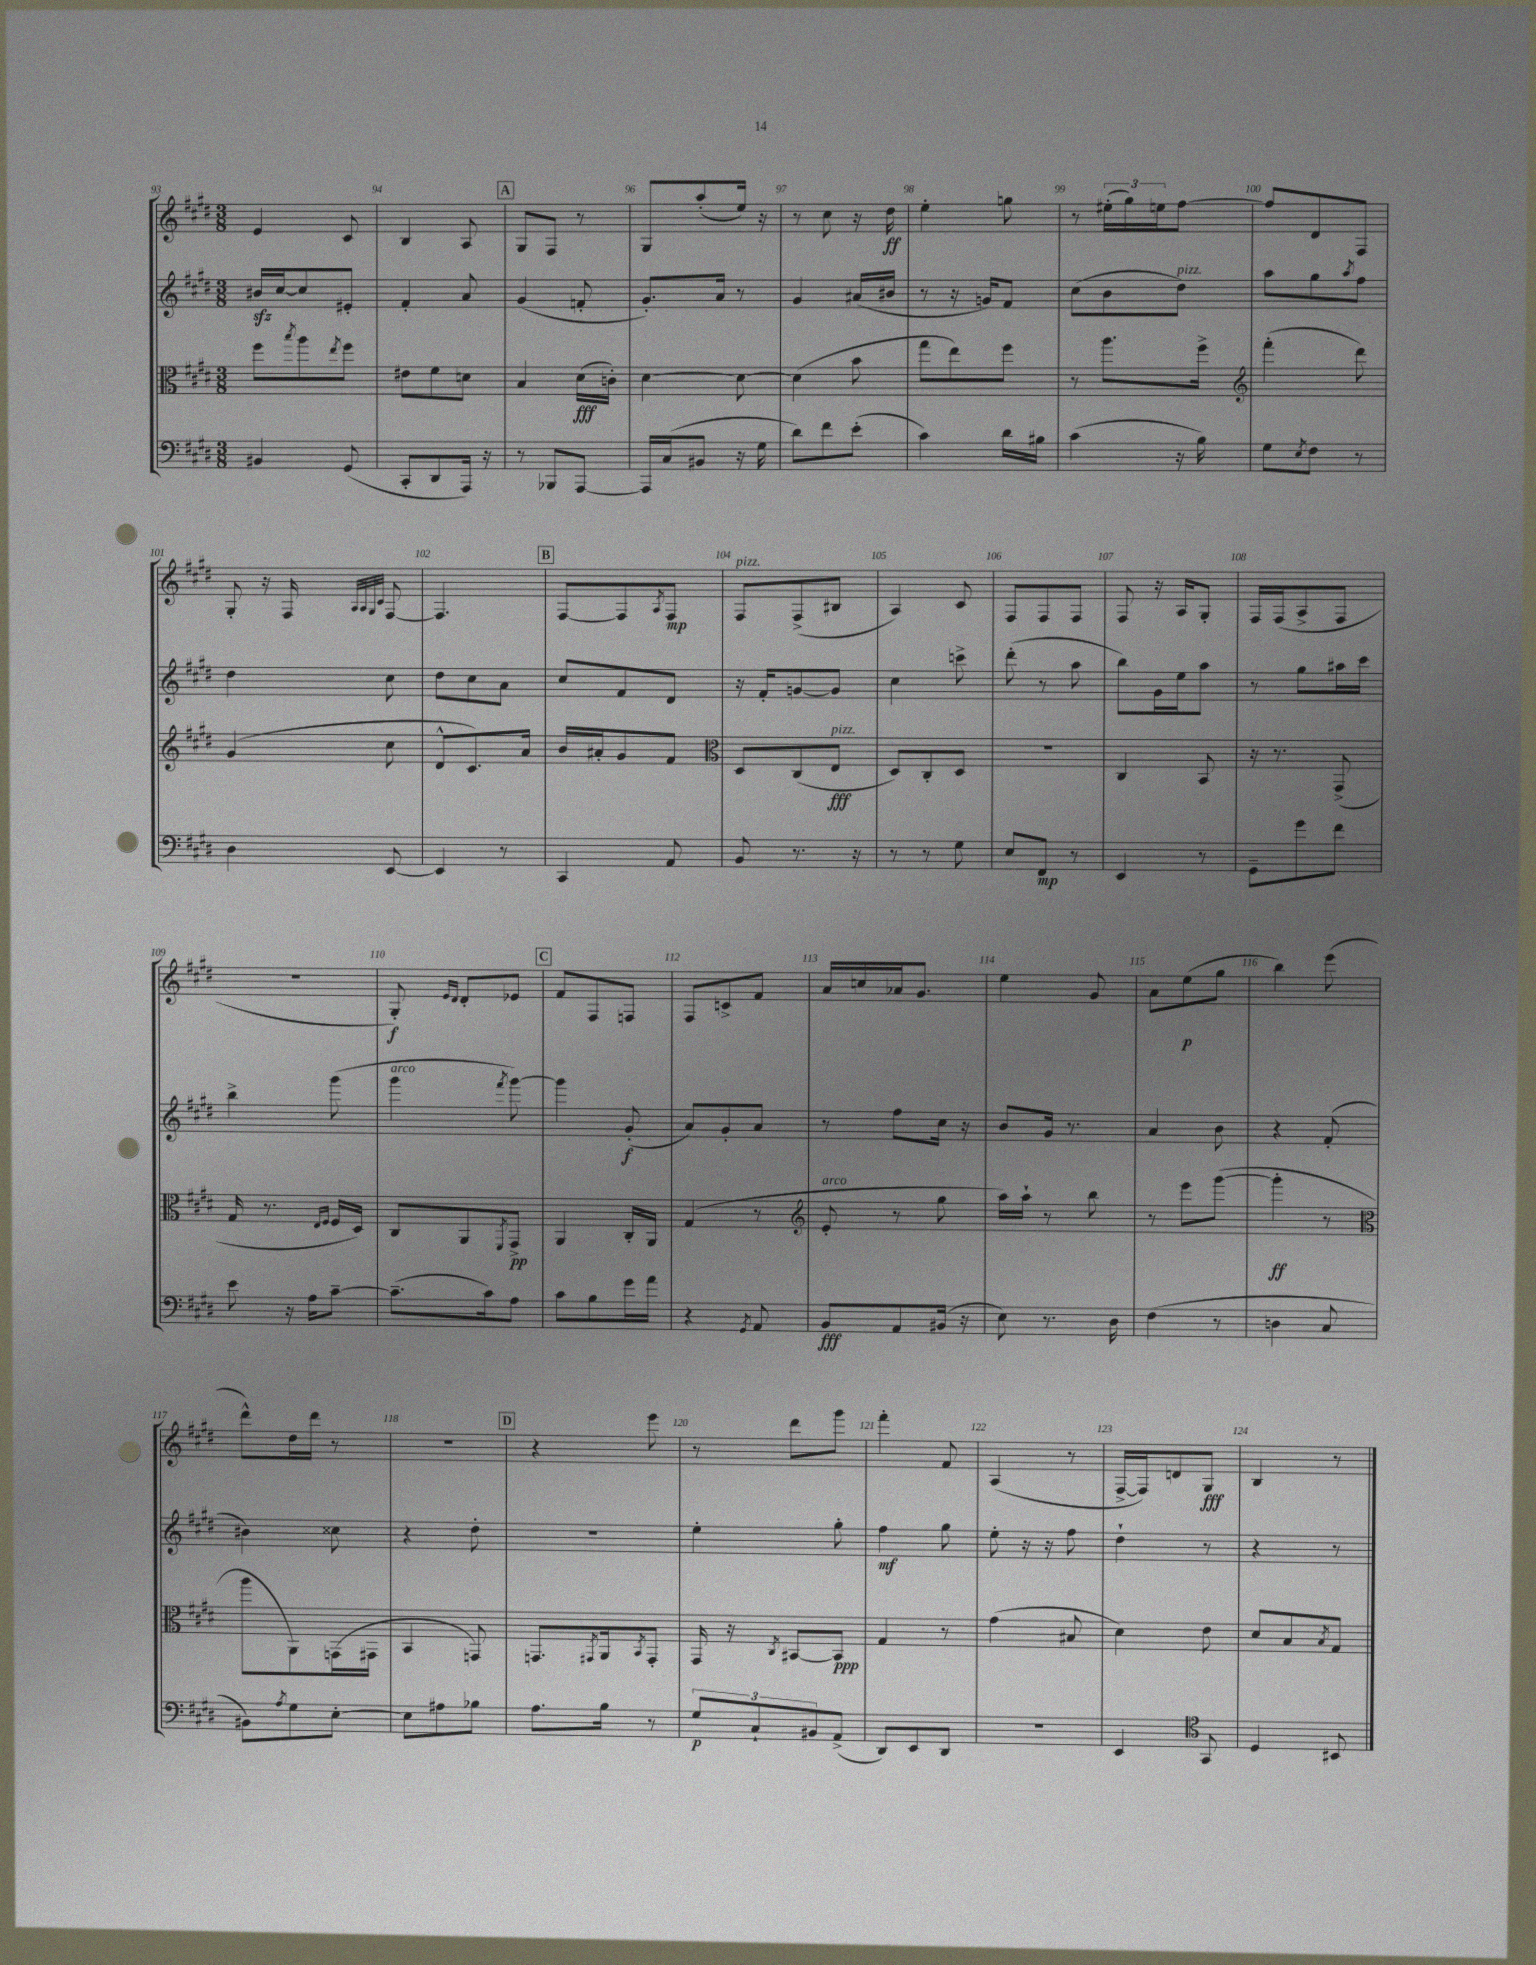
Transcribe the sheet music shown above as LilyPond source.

<<
\new StaffGroup <<
\new Staff = "s0" {
    \clef treble \key e \major \numericTimeSignature \time 3/8
    e'4 cis'8 |
    b4 a8 |
    \mark \markup { \box "A" } gis8 fis8 r8 |
    gis8 a''8-.( e''16) r16 |
    r8 cis''8 r16 dis''16\ff |
    e''4-. g''8 |
    r8 \tuplet 3/2 { eis''16-.( gis''16) e''16 } fis''8~ |
    fis''8 dis'8 fis8 |
    gis8-. r16 fis16 \grace { a32 a32 gis32 cis'32 } fis8~ |
    fis4. |
    \mark \markup { \box "B" } fis8~ fis8 \acciaccatura { a8 } fis8\mp |
    fis8^\markup { \italic "pizz." } fis8->( bis8 |
    a4) cis'8 |
    fis8 fis8 fis8 |
    fis8 r16 a16 gis8-. |
    fis16 fis16( a8-> fis8 |
    R4. |
    gis8-.\f) \grace { e'16 dis'16 } dis'8-. ees'8 |
    \mark \markup { \box "C" } fis'8 fis8 f8 |
    fis8 c'8-> fis'8 |
    a'16 c''16 aes'16 gis'8. |
    e''4 gis'8 |
    a'8 e''8\p( gis''8 |
    b''4) e'''8( |
    dis'''8-^) dis''16 dis'''16 r8 |
    R4. |
    \mark \markup { \box "D" } r4 e'''8 |
    r8 dis'''8 gis'''8 |
    fis'''4-. fis'8 |
    a4( r8 |
    fis16~-> fis16) d'8 gis8\fff |
    b4 r8 \bar "|." |
}
\new Staff = "s1" {
    \clef treble \key e \major \numericTimeSignature \time 3/8
    bis'16\sfz cis''16~ cis''8 eis'8-. |
    fis'4-. a'8 |
    \mark \markup { \box "A" } gis'4( f'8-. |
    gis'8.-.) a'16 r8 |
    gis'4 ais'16( bis'16 |
    r8 r16 g'16) fis'8 |
    cis''8( b'8 dis''8^\markup { \italic "pizz." }) |
    a''8 gis''8 \acciaccatura { a''8 } fis''8 |
    dis''4 cis''8 |
    dis''8 cis''8 a'8 |
    \mark \markup { \box "B" } cis''8 fis'8 dis'8 |
    r16 fis'16-. g'8~ g'8 |
    cis''4 c'''8-> |
    dis'''8-.( r8 a''8 |
    b''8) gis'16 e''16 a''8 |
    r8 gis''8 ais''16 cis'''16 |
    b''4-> gis'''8( |
    gis'''4^\markup { \italic "arco" } \acciaccatura { fis'''8 } gis'''8~) |
    \mark \markup { \box "C" } gis'''4 gis'8-.\f( |
    a'8) gis'8-. a'8 |
    r8 fis''8 cis''16 r16 |
    b'8 gis'16 r8. |
    a'4 b'8 |
    r4 fis'8-.( |
    bis'4) cisis''8 |
    r4 dis''8-. |
    \mark \markup { \box "D" } R4. |
    e''4-. gis''8-. |
    fis''4\mf gis''8 |
    e''8-. r16 r16 fis''8 |
    dis''4-! r8 |
    r4 r8 \bar "|." |
}
\new Staff = "s2" {
    \clef alto \key e \major \numericTimeSignature \time 3/8
    fis''8 \acciaccatura { b''8 } a''8 \acciaccatura { e''8 } fis''8 |
    eis'8 fis'8 d'8 |
    \mark \markup { \box "A" } b4 dis'16\fff( c'16-.) |
    dis'4~ dis'8~ |
    dis'4( b'8 |
    gis''8 e''8) fis''8 |
    r8 a''8. fis''16-> |
    \clef treble fis'''4-.( dis'''8) |
    gis'4( cis''8 |
    dis'8-^ cis'8.) a'16 |
    \mark \markup { \box "B" } b'16 ais'16-. gis'8 fis'8 |
    \clef alto dis8 cis8( e8\fff^\markup { \italic "pizz." } |
    dis8) cis8-. dis8 |
    R4. |
    cis4 b,8 |
    r16 r8. gis,8->( |
    gis16 r8. \grace { e16 fis16 } fis16 dis16) |
    cis8 a,8 \acciaccatura { fis,8 } gis,8->\pp |
    \mark \markup { \box "C" } a,4 cis16-. a,16 |
    gis4( r8 |
    \clef treble e'8-.^\markup { \italic "arco" } r8 gis''8 |
    a''16) a''16-! r8 b''8 |
    r8 e'''8 gis'''8~( |
    gis'''4-.\ff r8 |
    \clef alto a''8 a,8) g,16( gis,16 |
    b,4 g,8) |
    \mark \markup { \box "D" } g,8. \acciaccatura { gis,8 } a,16 \acciaccatura { b,8 } gis,8-. |
    gis,16 r16 \acciaccatura { cis8 } bis,8~ bis,8\ppp |
    gis4 r8 |
    gis'4( bis8 |
    dis'4) e'8 |
    dis'8 b8 \acciaccatura { b8 } gis8 \bar "|." |
}
\new Staff = "s3" {
    \clef bass \key e \major \numericTimeSignature \time 3/8
    bis,4 gis,8( |
    cis,8-. dis,8 a,,16) r16 |
    \mark \markup { \box "A" } r8 bes,,8 a,,8~ |
    a,,16 cis16( bis,8 r16 gis16 |
    dis'8) fis'8 e'8-.( |
    cis'4) dis'16 bis16 |
    cis'4( r16 b16) |
    gis8 \acciaccatura { e8 } fis8 r8 |
    dis4 e,8~ |
    e,4 r8 |
    \mark \markup { \box "B" } cis,4 a,8 |
    b,8 r8. r16 |
    r8 r8 gis8 |
    e8 fis,8\mp r8 |
    e,4 r8 |
    gis,8-- gis'8 fis'8 |
    e'8 r16 a16 cis'8~-- |
    cis'8.--( cis'16) a8 |
    \mark \markup { \box "C" } cis'8 b8 gis'16 a'16 |
    r4 \acciaccatura { gis,8 } a,8 |
    b,8\fff a,8 bis,16( r16 |
    e8) r8. dis16 |
    fis4( r8 |
    d4 cis8 |
    bis,8) \acciaccatura { a8 } gis8 e8~-. |
    e8 ais8 bes8 |
    \mark \markup { \box "D" } a8. b16 r8 |
    \tuplet 3/2 { gis8\p cis8-! bis,8 } a,8->( |
    dis,8) e,8 dis,8 |
    R4. |
    e,4 \clef tenor gis,8 |
    dis4 bis,8 \bar "|." |
}
>>
>>
\layout { \context { \Score currentBarNumber = #93 \override BarNumber.break-visibility = ##(#f #t #t) barNumberVisibility = #all-bar-numbers-visible } }
